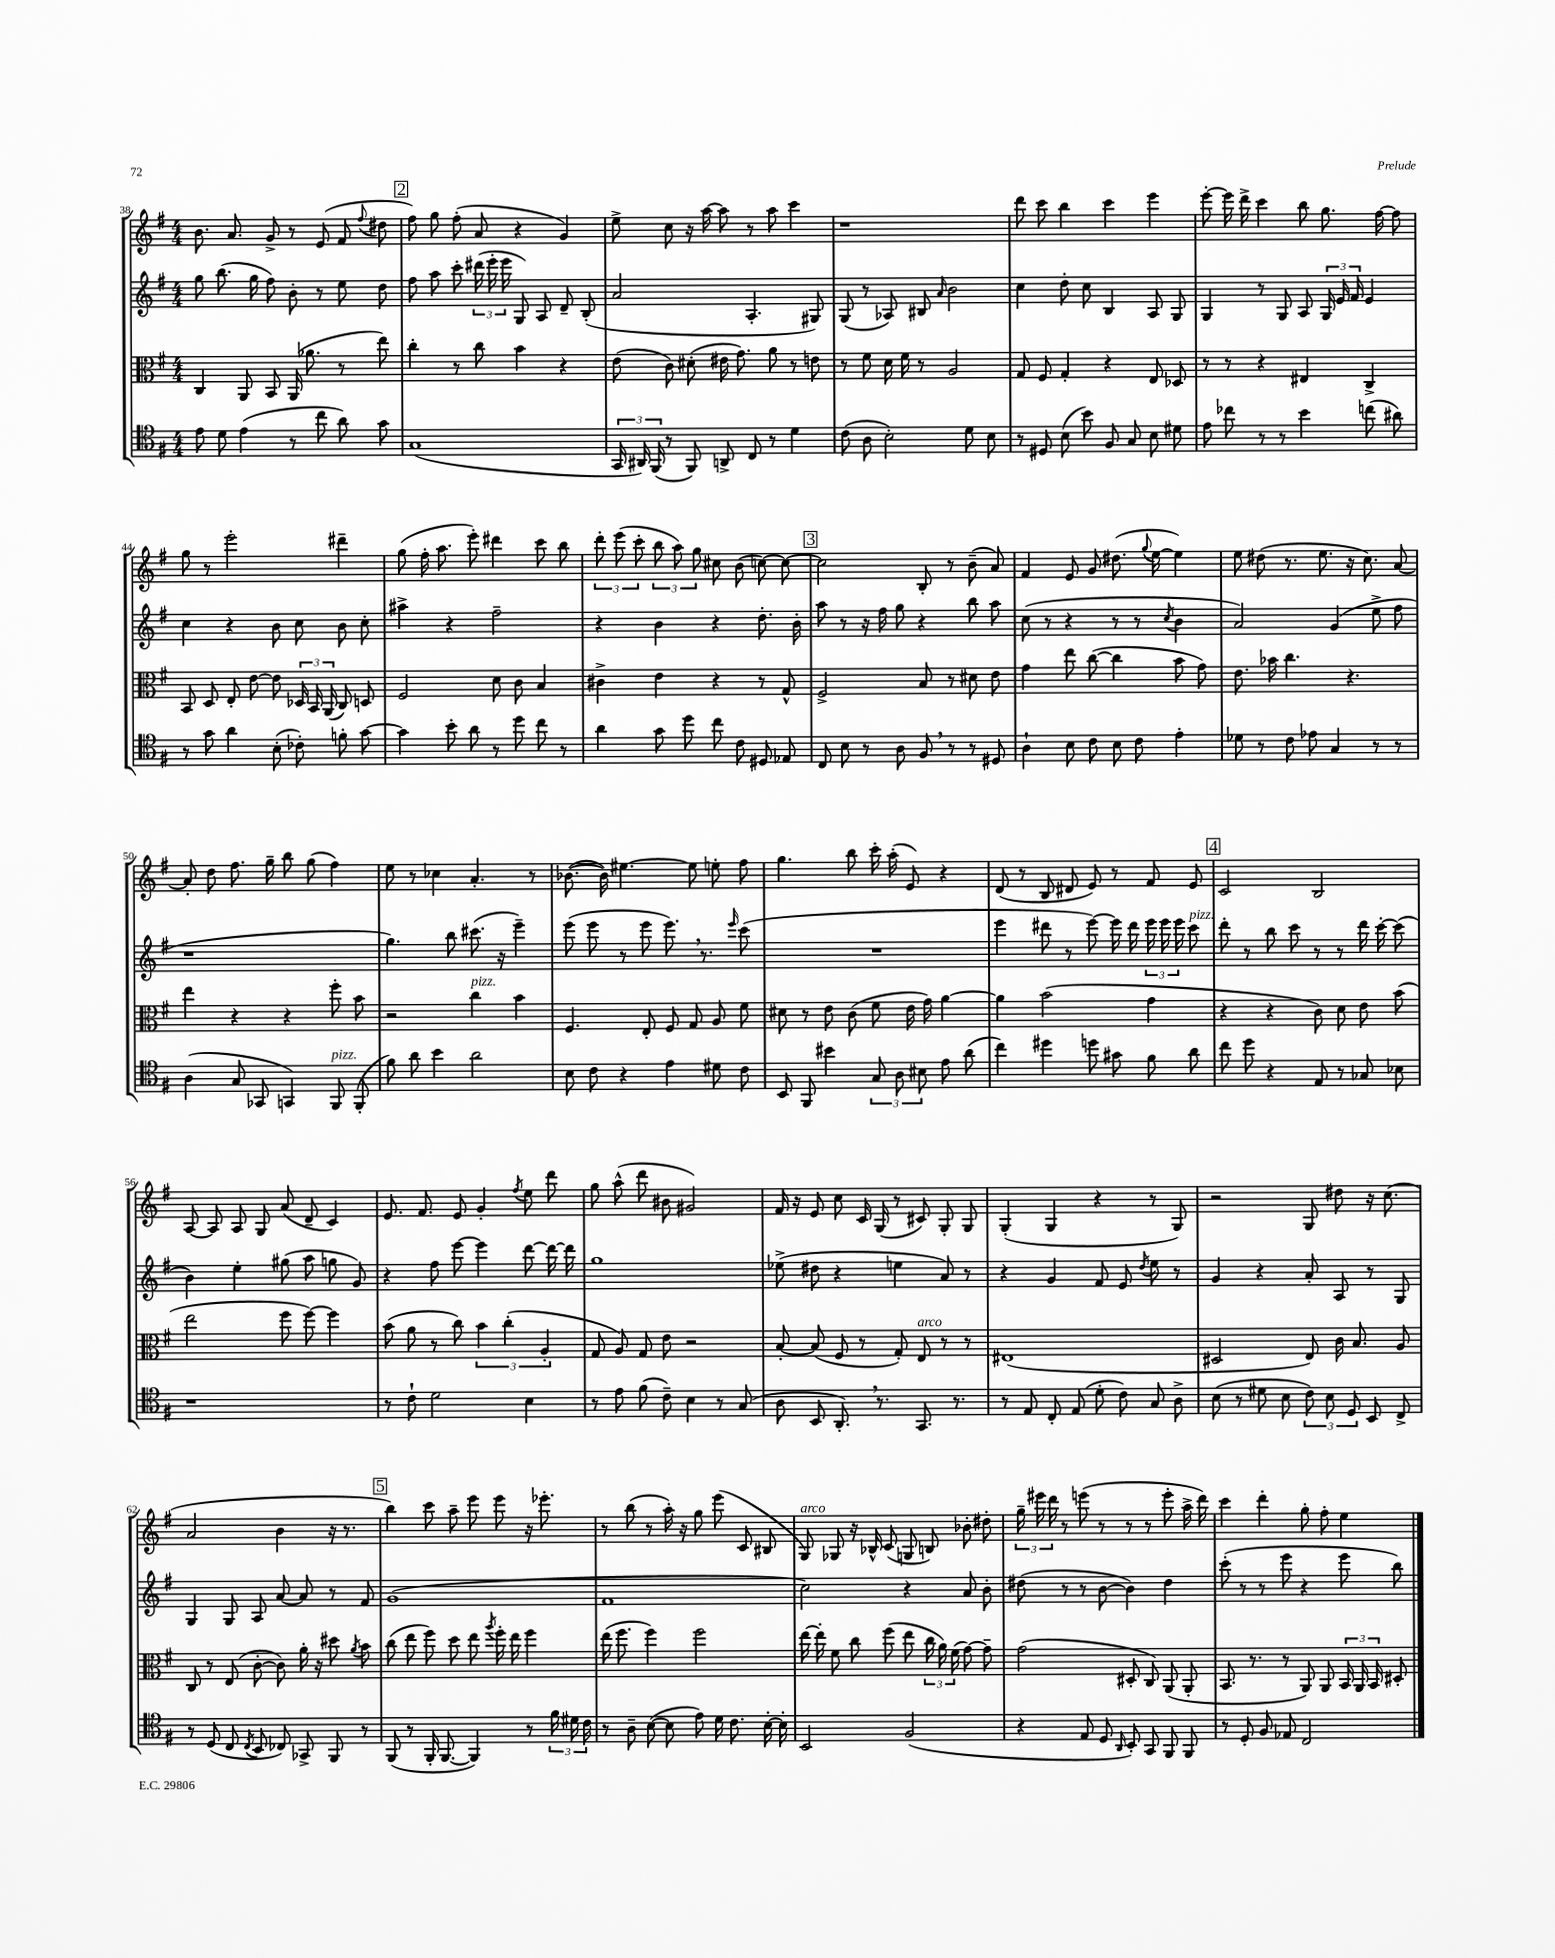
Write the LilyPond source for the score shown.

<<
\new StaffGroup <<
\new Staff = "s0" {
    \clef treble \key g \major \numericTimeSignature \time 4/4
    \autoBeamOff b'8. a'8. g'8-> r8 e'8( fis'8 \appoggiatura { fis''8 } dis''8 |
    \mark \markup { \box "2" } fis''8) g''8 fis''8-.( a'8 r4 g'4) |
    e''8-> c''8 r16 a''16~ a''8 r8 a''8 c'''4 |
    r1 |
    d'''8 c'''8 b''4 c'''4 e'''4 |
    e'''8~-. e'''16 d'''16-> c'''4 b''8 g''8. fis''16~ fis''8 |
    g''8 r8 e'''2-. dis'''4-- |
    g''8( fis''16-. a''8. e'''8-.) dis'''4 c'''8 b''8 |
    \tuplet 3/2 { d'''8-. e'''8( c'''8-. } \tuplet 3/2 { b''8 a''8) g''8 } cis''8 b'8( c''8~) c''8~ |
    \mark \markup { \box "3" } c''2 b8-. r8 b'8--( a'8) |
    fis'4 e'8 g'8 dis''8.( \appoggiatura { g''8 } e''16~ e''4) |
    e''8 dis''8( r8. e''8. r16 c''8.) a'8~ |
    a'8-. d''8 fis''8. g''16-- b''8 g''8( fis''4) |
    e''8 r8 ces''4 a'4.-. r8 |
    bes'8.~( bes'16) eis''4.~ eis''8 e''8-. fis''8 |
    g''4. b''8 c'''16-. a''16-.( e'8) r4 |
    d'8( r8 b8 dis'8 e'8) r8 fis'8 e'8 |
    \mark \markup { \box "4" } c'2 b2 |
    a8~ a8 a8 g8 a'8( d'8-- c'4) |
    e'8. fis'8. e'8 g'4-. \acciaccatura { fis''8 } e''8 d'''8 |
    g''8 a''8-^( d'''8 bis'8 gis'2) |
    fis'16 r16 e'8 c''8 c'16 g16( r8 cis'8) g8-. g8 |
    g4-.( g4 r4 r8 g8) |
    r2 g8 dis''8 r16 c''8.( |
    a'2 b'4 r16 r8. |
    \mark \markup { \box "5" } b''4) c'''8 a''8-- e'''8 e'''8 r16 ees'''8.-. |
    r8 b''8( r8 a''16-.) r16 g''8 e'''8( c'8 bis8 |
    g8^\markup { \italic "arco" }) ges8 r16 bes16-^ c'8( g8 b8) bes'8-. dis''8-. |
    \tuplet 3/2 { g''16-- eis'''16 d'''16 } r8 e'''8( r8 r8 r8 e'''8-. a''16-> d'''16) |
    c'''4 d'''4-. g''8-. fis''8-. e''4 \bar "|." |
}
\new Staff = "s1" {
    \clef treble \key g \major \numericTimeSignature \time 4/4
    \autoBeamOff g''8 b''8.( g''16 fis''8) b'8-. r8 e''8 d''8 |
    \mark \markup { \box "2" } fis''8 a''8 c'''8-. \tuplet 3/2 { dis'''16( e'''16-. e'''16 } g8) a8 d'8-- b8-.( |
    a'2 a4.-. gis8) |
    g8( r8 aes8) bis8 \grace { a'16 } b'2 |
    c''4 d''8-. c''8 b4 a8 g8 |
    g4 r8 g8 a8 \tuplet 3/2 { g16 e'16 fis'16 } e'4 |
    c''4 r4 b'8 c''8 b'8 c''8-. |
    ais''4-> r4 fis''2-- |
    r4 b'4 r4 d''8.-. b'16-. |
    \mark \markup { \box "3" } a''8 r8 r16 fis''16 g''8 r4 b''8 a''8 |
    c''8( r8 r4 r8 r8 \acciaccatura { c''8 } b'4 |
    a'2) g'4( e''8-> fis''8 |
    r1 |
    g''4.) b''8 cis'''8.( r16 e'''4--) |
    e'''8( e'''8 r8 e'''8 e'''8.) \breathe r8. \grace { e'''16 } c'''8( |
    R1 |
    e'''4 dis'''8 r8 e'''8~) e'''16 dis'''16 \tuplet 3/2 { e'''16 e'''16 e'''16 } c'''8^\markup { \italic "pizz." } |
    \mark \markup { \box "4" } d'''8-. r8 b''8 c'''8 r8 r8 d'''16 c'''16~-. c'''8( |
    b'4) e''4-. gis''8( a''8 g''8 g'8) |
    r4 fis''8 e'''8~ e'''4 d'''8~ d'''16~ d'''16 |
    g''1 |
    ees''8->( dis''8 r4 e''4 a'8) r8 |
    r4 g'4 fis'8 e'8 \acciaccatura { d''8 } e''8 r8 |
    g'4 r4 a'8-. a8 r8 g8 |
    g4 g8 a8 a'8~ a'8 r8 fis'8 |
    \mark \markup { \box "5" } g'1( |
    fis'1 |
    c''2) r4 a'8 b'8-. |
    dis''8( r8 r8 b'8~ b'4) dis''4 |
    c'''8-.( r8 r8 e'''8 r4 e'''8 b''8) \bar "|." |
}
\new Staff = "s2" {
    \clef alto \key g \major \numericTimeSignature \time 4/4
    \autoBeamOff c4 a,8 b,8 a,16( aes'8. r8 e''8) |
    \mark \markup { \box "2" } c''4-. r8 c''8 b'4 r4 |
    e'8( c'8) dis'8-.( eis'16 g'8.) a'8 r8 e'8 |
    r8 fis'8 d'16 fis'16 r8 a2 |
    g8 fis8 g4-. r4 e8 des8 |
    r8 r8 r4 eis4 c4-> |
    b,8 d8 e8-. e'8~ e'8 \tuplet 3/2 { des16 b,16 a,16( } c8) d8 |
    fis2 d'8 c'8 b4 |
    cis'4-> e'4 r4 r8 g8-^ |
    \mark \markup { \box "3" } fis2-> b8 r8 dis'8 e'8 |
    g'4 e''8 c''8~( c''4 b'8 g'8) |
    e'8. bes'16 c''4. r4. |
    e''4 r4 r4 fis''8-. b'8 |
    r2 c''4^\markup { \italic "pizz." } b'4 |
    fis4. e8-. fis8 g8 a8 fis'8 |
    dis'8 r8 e'8 c'8( fis'8 e'16 g'16) a'4~ |
    a'4 b'2( g'4 |
    \mark \markup { \box "4" } r4 r4 c'8) d'8 e'8 b'8( |
    e''2 fis''8 fis''8~) fis''4 |
    b'8( a'8 r8 c''8) \tuplet 3/2 { b'4 c''4-.( a4-. } |
    g8 a8) g8 e'8 r2 |
    b8~-. b8( fis8 r8 g8-.) e8^\markup { \italic "arco" } r8 r8 |
    eis1( |
    dis2 e8) c'16 b8. a8 |
    c8 r8 e8( c'8~-. c'8) a'16-. r16 dis''8 \acciaccatura { a'8 } b'8 |
    \mark \markup { \box "5" } c''8( e''8 fis''8) d''8 e''8 \acciaccatura { a''8 } fis''16-. e''16 fis''4 |
    e''16( fis''8. fis''4) fis''2 |
    e''16~ e''16-. fis'8 c''8 fis''8( e''8 \tuplet 3/2 { c''16 a'16) fis'16( } g'8~) g'8-- |
    g'2( dis8-. c8) a,8( a,8-. |
    b,8. r8. r8 a,8) a,8 \tuplet 3/2 { b,16 a,16 b,16 } dis8-. \bar "|." |
}
\new Staff = "s3" {
    \clef tenor \key g \major \numericTimeSignature \time 4/4
    \autoBeamOff e'8 d'8 e'4( r8 c''8 a'8) g'8 |
    \mark \markup { \box "2" } g1( |
    \tuplet 3/2 { g,16 ais,16) fis,16( } r8 fis,8) a,8-> c8 r8 d'4 |
    c'8( a8 b2-.) d'8 b8 |
    r8 dis8 b8( b'8) fis8 g8 b8 dis'8 |
    e'8 ces''8 r8 r8 b'4 c''8( ais'8) |
    r8 g'8 a'4 b8-.( ces'8-.) f'8-. g'8~ |
    g'4 b'8-. a'8 r8 d''8 c''8 r8 |
    a'4 g'8 d''8 c''8 c'8 dis8 ees8 |
    \mark \markup { \box "3" } c8 b8 r8 a8 fis8 \breathe r8 r8 dis8 |
    a4-! b8 c'8 b8 c'8 e'4-. |
    des'8 r8 c'8 ees'8 g4 r8 r8 |
    a4( g8 ges,8 g,4) fis,8^\markup { \italic "pizz." } fis,8-.( |
    fis'8) a'8 b'4 a'2 |
    b8 c'8 r4 e'4 dis'8 c'8 |
    b,8 fis,8 bis'4 \tuplet 3/2 { g8 a8 bis8 } e'8 a'8( |
    c''4) dis''4 d''8 gis'8 fis'8 a'8 |
    \mark \markup { \box "4" } c''8 d''8 r4 e8 r8 ges8 bes8 |
    r1 |
    r8 c'8-! d'2 b4 |
    r8 e'8 fis'8( c'8--) b4 r8 g8( |
    a8 b,8 a,8.-.) \breathe r8. g,8. r8. |
    r8 e8 c8-. e8( d'8-. c'8) g8 a8-> |
    b8( r8 dis'8 b8 \tuplet 3/2 { c'8) b8 d8 } b,8 c8-> |
    r8 d8( c8 \acciaccatura { c8 } b,8 ces8) ges,8-> fis,8 r8 |
    \mark \markup { \box "5" } fis,8( r8 fis,16-. fis,8.~ fis,4) r8 \tuplet 3/2 { fis'16 dis'16 c'16 } |
    r8 a8-- b8~( b8 e'8) d'16 c'8. b16~-. b16-. |
    b,2 fis2( |
    r4 e8 d8 \grace { a,16 } b,8-.) g,8 fis,8 fis,8 |
    r8 d8-. fis8 ees8 c2 \bar "|." |
}
>>
>>
\layout { \context { \Score currentBarNumber = #38 } }
